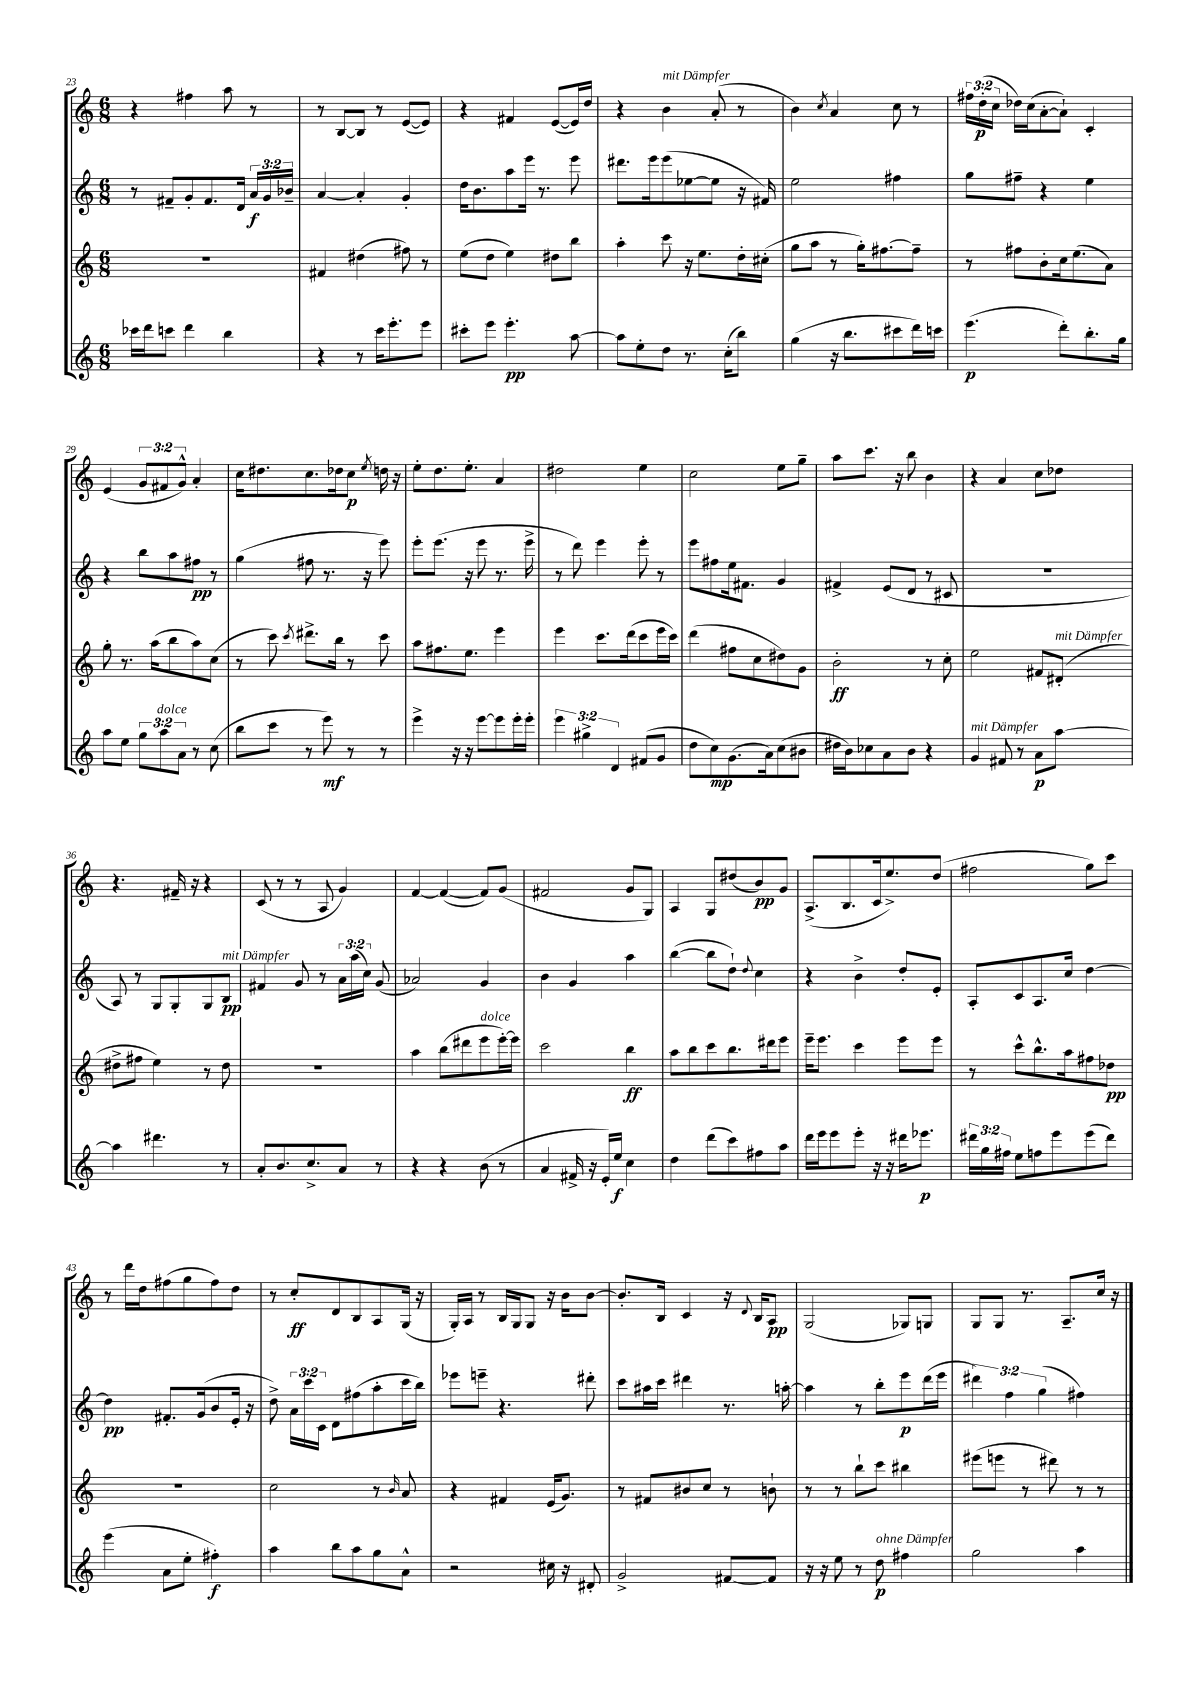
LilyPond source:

<<
\new StaffGroup <<
\new Staff = "s0" {
    \clef treble \key c \major \numericTimeSignature \time 6/8 \override Staff.TupletNumber.text = #tuplet-number::calc-fraction-text
    \autoBeamOff r4 fis''4 a''8 r8 |
    r8 b8[~ b8] r8 e'8[~( e'8]) |
    r4 fis'4 e'8[~( e'16) d''16] |
    r4 b'4^\markup { \italic "mit Dämpfer" } a'8-.( r8 |
    b'4) \acciaccatura { c''8 } a'4 c''8 r8 |
    \tuplet 3/2 { fis''16[ d''16-.\p( c''16] } des''16[) c''16( a'8~-. a'8]-!) c'4-. |
    e'4( \tuplet 3/2 { g'8[ fis'8 g'8]-^) } a'4-. |
    c''16[ dis''8. c''8. des''16 c''8]\p \acciaccatura { e''8 } d''16 r16 |
    e''8[-. d''8. e''8.]-. a'4 |
    dis''2 e''4 |
    c''2 e''8[ g''8]-- |
    a''8[ c'''8.] r16 b''8 b'4 |
    r4 a'4 c''8[ des''8] |
    r4. fis'16-- r16 r4 |
    c'8( r8 r8 a8 g'4) |
    f'4~ f'4~( f'8[) g'8]( |
    fis'2 g'8[ g8]) |
    a4 g8[ dis''8( b'8\pp) g'8] |
    a8.[->( b8. c'16 e''8.->) d''8]( |
    fis''2 g''8[) c'''8] |
    r8 d'''16[ d''16 fis''8( g''8 fis''8) d''8] |
    r8 c''8[-.\ff d'8 b8 a8 g16]( r16 |
    g16[-.) a16] r8 b16[ g16 g8] r16 b'16[ b'8]~ |
    b'8.[-. b16] c'4 r16 \appoggiatura { d'8 } b16[ a8]\pp |
    g2( ges8[) g8] |
    g8[ g8] r8. a8.[-- c''16] r16 \bar "|." |
}
\new Staff = "s1" {
    \clef treble \key c \major \numericTimeSignature \time 6/8 \override Staff.TupletNumber.text = #tuplet-number::calc-fraction-text
    \autoBeamOff r8 fis'8[-- g'8-. fis'8. d'16] \tuplet 3/2 { a'16[\f g'16 bes'16]-- } |
    a'4~ a'4-. g'4-. |
    d''16[ b'8. a''8 e'''16] r8. e'''8 |
    dis'''8.[ e'''16 e'''8( ees''8~ ees''8] r16 fis'16) |
    e''2 fis''4 |
    g''8[ fis''8]-- r4 e''4 |
    r4 b''8[ a''8 fis''8]\pp r8 |
    g''4( fis''8 r8. r16 e'''8) |
    e'''8[-. e'''8.]( r16 e'''8 r8. e'''16-> |
    r8 d'''8) e'''4 e'''8-. r8 |
    e'''8[ fis''8 e''16 fis'8.] g'4 |
    fis'4-> e'8[( d'8] r8 cis'8 |
    R2. |
    a8) r8 g8[ g8-. g8 b8]\pp^\markup { \italic "mit Dämpfer" } |
    fis'4 g'8 r8 \tuplet 3/2 { a'16[ a''16( c''16]) } g'8( |
    aes'2) g'4 |
    b'4 g'4 a''4 |
    b''4~( b''8[ d''8]-!) \appoggiatura { d''8 } c''4 |
    r4 b'4-> d''8[-. e'8]-. |
    a8[-. c'8 a8. c''16] d''4~ |
    d''4\pp fis'8.[-. g'16( b'8 e'16]-. r16 |
    d''8->) \tuplet 3/2 { a'16[ c'''16 c'16] } d'8[ fis''8( a''8-. c'''16 b''16]) |
    ees'''8[ e'''8]-- r4. dis'''8-. |
    c'''8[ ais''16 c'''16] dis'''4 r8. a''16~-. |
    a''4 r8 b''8[-. e'''8\p d'''16( e'''16] |
    \tuplet 3/2 { dis'''4) f''4 g''4( } fis''4) \bar "|." |
}
\new Staff = "s2" {
    \clef treble \key c \major \numericTimeSignature \time 6/8
    \autoBeamOff R2. |
    fis'4 dis''4( fis''8) r8 |
    e''8[( d''8] e''4) dis''8[ b''8] |
    a''4-. c'''8 r16 e''8.[ d''16-. cis''16]-.( |
    g''8[ a''8] r8 g''16[-.) fis''8.~ fis''8]-- |
    r8 fis''8[ b'8-. c''16 e''8.( a'8]) |
    g''8-. r8. a''16[( b''8 a''8) c''8]( |
    r8 c'''8) \acciaccatura { c'''8 } dis'''8.[-> b''16] r8 c'''8 |
    a''8[ fis''8. e''8.] e'''4 |
    e'''4 c'''8.[ d'''16( c'''8 e'''16 c'''16]) |
    d'''4( fis''8[ c''8 dis''8) g'8] |
    b'2-.\ff r8 c''8-. |
    e''2 fis'8[ dis'8]-.^\markup { \italic "mit Dämpfer" }( |
    dis''8[-> fis''8] e''4) r8 dis''8 |
    R2. |
    a''4 b''8[( dis'''8 e'''8^\markup { \italic "dolce" } e'''16~-.) e'''16] |
    c'''2 b''4\ff |
    a''8[ b''8 c'''8 b''8. dis'''16 e'''8] |
    e'''16[-- e'''8.] c'''4 e'''8[ e'''8] |
    r8 c'''8[-^ b''8.-^ a''16 fis''8 des''8]\pp |
    R2. |
    c''2 r8 \grace { b'16 } a'8 |
    r4 fis'4 e'16[( g'8.]) |
    r8 fis'8[ bis'8 c''8] r8 b'8-! |
    r8 r8 b''8[-! c'''8] bis''4 |
    eis'''8[( e'''8] r8 dis'''8) r8 r8 \bar "|." |
}
\new Staff = "s3" {
    \clef treble \key c \major \numericTimeSignature \time 6/8 \override Staff.TupletNumber.text = #tuplet-number::calc-fraction-text
    \autoBeamOff ces'''16[ d'''16 c'''8] d'''4 b''4 |
    r4 r8 c'''16[ e'''8.-. e'''8] |
    cis'''8[-. e'''8] e'''4.-.\pp a''8~ |
    a''8[ e''8-. d''8] r8. c''16[-.( b''8]) |
    g''4( r16 b''8.[ cis'''8 d'''16) c'''16] |
    e'''4.\p( d'''8[-.) b''8.-. g''16] |
    a''8[ e''8] \tuplet 3/2 { g''8[ a''8^\markup { \italic "dolce" } a'8] } r8 c''8( |
    b''8[ c'''8] r8 e'''8\mf) r8 r8 |
    e'''4-> r16 r16 e'''8[~ e'''8 e'''16-. e'''16]-. |
    \tuplet 3/2 { e'''4 gis''4-> d'4 } fis'8[( g'8] |
    d''8[ c''8\mp) g'8.( a'16) c''8( bis'8] |
    dis''16[ b'16) ces''8 a'8 b'8] r4 |
    g'4^\markup { \italic "mit Dämpfer" } fis'8 r8 a'8[\p a''8]~ |
    a''4 dis'''4. r8 |
    a'8[-. b'8. c''8.-> a'8] r8 |
    r4 r4 b'8( r8 |
    a'4 fis'16-> r16 e'16[-.) e''16]\f c''4 |
    d''4 d'''8[( c'''8) fis''8 a''8] |
    d'''16[ e'''16 e'''8 e'''8]-. r16 r16 dis'''16[ ees'''8.]\p |
    \tuplet 3/2 { dis'''16[ g''16 fis''16] } e''8[ f''8 e'''8 e'''8( dis'''8]) |
    e'''4( a'8[ e''8]-. fis''4-.\f) |
    a''4 b''8[ a''8 g''8 a'8]-^ |
    r2 cis''16 r16 dis'8-. |
    g'2-> fis'8[~ fis'8] |
    r16 r16 e''8 r8 d''8\p^\markup { \italic "ohne Dämpfer" } fis''4 |
    g''2 a''4 \bar "|." |
}
>>
>>
\layout { \context { \Score currentBarNumber = #23 } }
